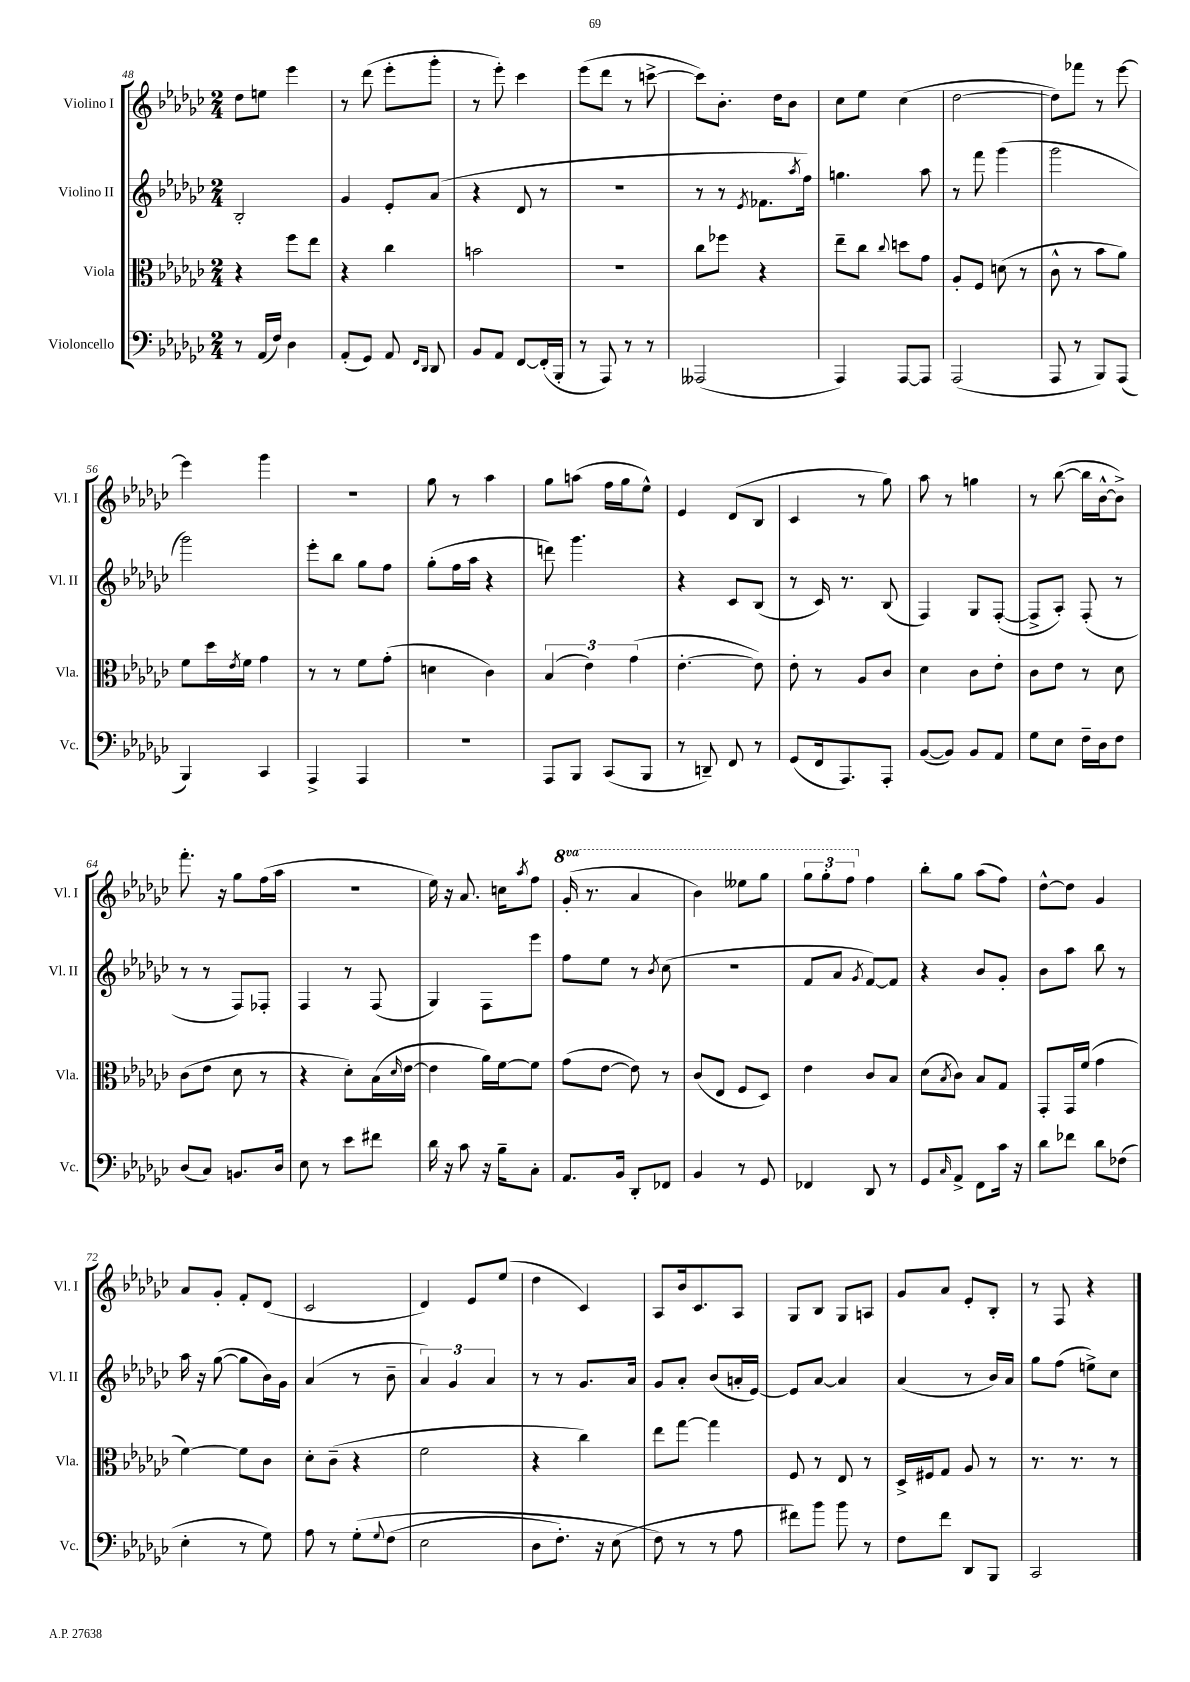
<<
\new StaffGroup <<
\new Staff = "s0" \with { instrumentName = "Violino I" shortInstrumentName = "Vl. I" } {
    \clef treble \key ges \major \numericTimeSignature \time 2/4 \set Staff.ottavationMarkups = #ottavation-simple-ordinals
    des''8 e''8 ees'''4 |
    r8 des'''8( ees'''8-. ges'''8-. |
    r8 ees'''8-.) ces'''4 |
    ees'''8( des'''8 r8 c'''8~-> |
    c'''8) bes'8.-. des''16 bes'8 |
    ces''8 ees''8 ces''4( |
    des''2~ |
    des''8) fes'''8 r8 ees'''8~ |
    ees'''4 ges'''4 |
    R2 |
    ges''8 r8 aes''4 |
    ges''8 a''8( f''16 ges''16 ees''8-^) |
    ees'4 des'8( bes8 |
    ces'4 r8 ges''8) |
    aes''8 r8 g''4 |
    r8 bes''8~( bes''16 bes'16~-^ bes'8->) |
    f'''8.-. r16 ges''8 f''16( aes''16 |
    R2 |
    ees''16) r16 aes'8. c''16 \acciaccatura { aes''8 } f''8 |
    \ottava #1 ges''16-.( r8. aes''4 |
    bes''4) eeses'''8 ges'''8 |
    \tuplet 3/2 { ges'''8 ges'''8-. f'''8 \ottava #0 } f''4 |
    bes''8-. ges''8 aes''8( f''8) |
    des''8~-^ des''8 ges'4 |
    aes'8 ges'8-. f'8-. des'8( |
    ces'2 |
    des'4) ees'8 ees''8( |
    des''4 ces'4) |
    aes8 bes'16 ces'8. aes8 |
    ges8 bes8 ges8 a8 |
    ges'8 aes'8 ees'8-. bes8-. |
    r8 f8 r4 \bar "|." |
}
\new Staff = "s1" \with { instrumentName = "Violino II" shortInstrumentName = "Vl. II" } {
    \clef treble \key ges \major \numericTimeSignature \time 2/4
    bes2-. |
    ges'4 ees'8-. aes'8( |
    r4 des'8 r8 |
    r2 |
    r8 r8 \acciaccatura { ees'8 } fes'8. \acciaccatura { aes''8 } f''16) |
    g''4. aes''8 |
    r8 f'''8 ges'''4( |
    ges'''2 |
    ges'''2) |
    ees'''8-. bes''8 ges''8 f''8 |
    ges''8-.( f''16 aes''16 r4 |
    d'''8) ges'''4. |
    r4 ces'8 bes8( |
    r8 ces'16) r8. bes8( |
    f4) ges8 f8~-.( |
    f8-> aes8-.) f8-.( r8 |
    r8 r8 f8) fes8-. |
    f4 r8 f8( |
    ges4) f8 ees'''8 |
    f''8 ees''8 r8 \acciaccatura { bes'8 } ces''8( |
    R2 |
    f'8 aes'8 \acciaccatura { ges'8 } f'8~) f'8 |
    r4 bes'8 ges'8-. |
    bes'8 aes''8 bes''8 r8 |
    aes''16 r16 ges''8~( ges''8 bes'16) ges'16 |
    aes'4( r8 bes'8-- |
    \tuplet 3/2 { aes'4) ges'4 aes'4 } |
    r8 r8 ges'8. aes'16 |
    ges'8 aes'8-. bes'8( a'16-. ees'16~) |
    ees'8 aes'8~ aes'4 |
    aes'4( r8 bes'16) aes'16 |
    ges''8 f''8( e''8->) ces''8 \bar "|." |
}
\new Staff = "s2" \with { instrumentName = "Viola" shortInstrumentName = "Vla." } {
    \clef alto \key ges \major \numericTimeSignature \time 2/4
    r4 f''8 ees''8 |
    r4 ces''4 |
    b'2 |
    r2 |
    ces''8 fes''8 r4 |
    ees''8-- ces''8 \appoggiatura { ces''8 } d''8 ges'8 |
    aes8-. f8 d'8( r8 |
    ces'8-^ r8 bes'8 aes'8) |
    f'8 des''16 \acciaccatura { ees'8 } f'16 ges'4 |
    r8 r8 f'8 ges'8-.( |
    d'4 ces'4) |
    \tuplet 3/2 { bes4( ees'4) ges'4( } |
    ees'4.~-. ees'8) |
    ees'8-. r8 aes8 ces'8 |
    des'4 ces'8 ees'8-. |
    ces'8 ees'8 r8 des'8 |
    ces'8( ees'8 des'8 r8 |
    r4 des'8-.) bes16( \grace { des'16 } ees'16~ |
    ees'4 aes'16) f'16~ f'8 |
    ges'8( ees'8~ ees'8) r8 |
    ces'8( ees8 f8 des8) |
    ees'4 ces'8 bes8 |
    des'8( \acciaccatura { bes8 } ces'8) bes8 ges8 |
    ges,8-. ges,16 f'16( ges'4 |
    f'4~) f'8 ces'8 |
    des'8-. ces'8--( r4 |
    f'2 |
    r4 ces''4) |
    ees''8 ges''8~ ges''4 |
    f8 r8 ees8 r8 |
    des16-> fis16 ges8 aes8 r8 |
    r8. r8. r8 \bar "|." |
}
\new Staff = "s3" \with { instrumentName = "Violoncello" shortInstrumentName = "Vc." } {
    \clef bass \key ges \major \numericTimeSignature \time 2/4
    r8 aes,16( f16) des4 |
    aes,8-.( ges,8) aes,8 \grace { f,16 des,16 } des,8 |
    bes,8 aes,8 f,8~ f,16-.( bes,,16-. |
    r8 aes,,8) r8 r8 |
    aeses,,2( |
    aes,,4) aes,,8~ aes,,8 |
    aes,,2( |
    aes,,8 r8 bes,,8) aes,,8( |
    bes,,4) ces,4 |
    aes,,4-> aes,,4 |
    r2 |
    aes,,8 bes,,8 ces,8( bes,,8 |
    r8 d,8--) f,8 r8 |
    ges,8( f,16 aes,,8.) aes,,8-. |
    bes,8~( bes,8) bes,8 aes,8 |
    ges8 ees8 f16-- des16 f8 |
    des8( ces8) b,8. des16 |
    ees8 r8 ees'8 fis'8 |
    des'16 r16 ces'8 r16 bes16-- ces8-. |
    aes,8. bes,16 des,8-. fes,8 |
    bes,4 r8 ges,8 |
    fes,4 des,8 r8 |
    ges,8 \grace { ces16 } aes,8-> f,8 ces'16 r16 |
    des'8 fes'8 des'8 fes8( |
    ees4-. r8 ges8) |
    aes8 r8 ges8-.\( \appoggiatura { ges8 } f8( |
    ees2 |
    des8 f8.-.) r16 ees8( |
    f8\) r8 r8 aes8 |
    fis'8) bes'8 bes'8 r8 |
    f8 f'8 des,8 bes,,8 |
    ces,2 \bar "|." |
}
>>
>>
\layout { \context { \Score currentBarNumber = #48 } }
